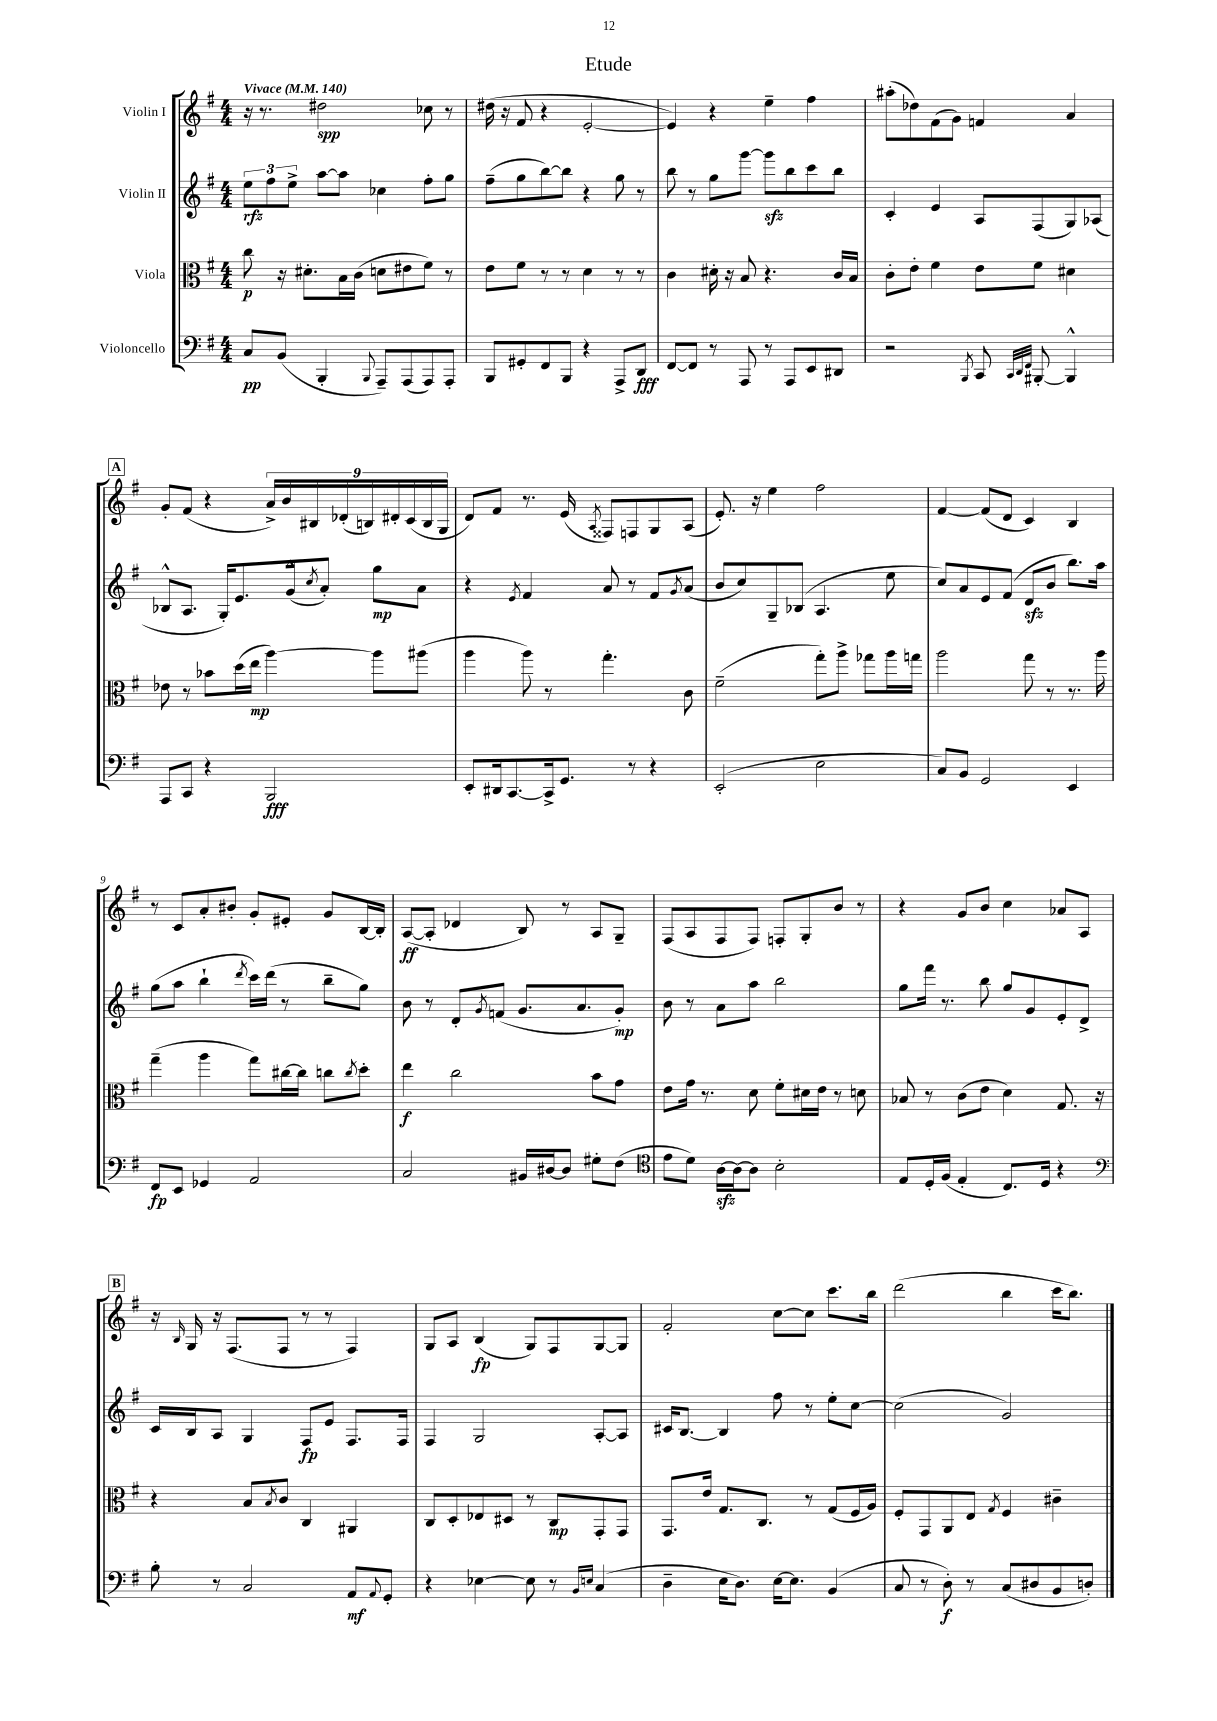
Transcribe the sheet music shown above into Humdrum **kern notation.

**kern	**dynam	**kern	**dynam	**kern	**dynam	**kern	**dynam
*part4	*part4	*part3	*part3	*part2	*part2	*part1	*part1
*staff4	*staff4	*staff3	*staff3	*staff2	*staff2	*staff1	*staff1
*I"Violoncello	*	*I"Viola	*	*I"Violin II	*	*I"Violin I	*
*clefF4	*	*clefC3	*	*clefG2	*	*clefG2	*
*k[f#]	*	*k[f#]	*	*k[f#]	*	*k[f#]	*
*M4/4	*	*M4/4	*	*M4/4	*	*M4/4	*
*MM140	*	*MM140	*	*MM140	*	*MM140	*
=1	=1	=1	=1	=1	=1	=1	=1
!	!	!	!	!	!	!LO:TX:a:B:t=Vivace	!
8C/L	pp	8cc\	p	12ee\L	rfz	16r	.
.	.	.	.	.	.	8.r	.
.	.	.	.	12ff#\	.	.	.
(8BB/J	.	16r	.	.	.	.	.
.	.	.	.	12ee^\J	.	.	.
.	.	8.d#X'\L	.	.	.	.	.
4BBB'/	.	.	.	[8aa\L	.	2dd#X\	spp
.	.	16B\L	.	8aa\J]	.	.	.
.	.	(16c\JJ	.	.	.	.	.
8qqBBB/	.	.	.	.	.	.	.
8AAA~/L)	.	8dn\L	.	4cc-X\	.	.	.
(8AAA/	.	8e#X\	.	.	.	.	.
8AAA/)	.	8f#\J)	.	8ff#'\L	.	8cc-X\	.
8AAA'/J	.	8r	.	8gg\J	.	8r	.
=2	=2	=2	=2	=2	=2	=2	=2
8BBB/L	.	8e\L	.	(8ff#~\L	.	(16dd#X\	.
.	.	.	.	.	.	16r	.
8GG#X'/	.	8f#\J	.	8gg\	.	8f#/	.
8FF#/	.	8r	.	[8bb\)	.	4r	.
8BBB/J	.	8r	.	8bb\J]	.	.	.
4r	.	4d\	.	4r	.	[2e'/	.
8AAA^/L	.	8r	.	8gg\	.	.	.
8DD/J	fff	8r	.	8r	.	.	.
=3	=3	=3	=3	=3	=3	=3	=3
[8FF#/L	.	4c\	.	8bb\	.	4e/])	.
8FF#/J]	.	.	.	8r	.	.	.
8r	.	16d#X'\	.	8gg\L	.	4r	.
.	.	16r	.	.	.	.	.
8AAA/	.	8B/	.	[8ggg\J	.	.	.
8r	.	4.r	.	8gggzz\L]	.	4ee~\	.
8AAA/L	.	.	.	8bb\	.	.	.
8EE/	.	.	.	8ccc\	.	4ff#\	.
8DD#X/J	.	16c/LL	.	8bb\J	.	.	.
.	.	16B/JJ	.	.	.	.	.
=4	=4	=4	=4	=4	=4	=4	=4
2r	.	8c'\L	.	4c'/	.	(8aa#X'\L	.
.	.	8e'\J	.	.	.	8dd-X\)	.
.	.	4f#\	.	4e/	.	(8f#\	.
.	.	.	.	.	.	8g\J)	.
8qBBB/	.	.	.	.	.	.	.
8CC/	.	8e\L	.	8A/L	.	4fn/	.
32qqCC/LLL	.	.	.	.	.	.	.
32qqDD/	.	.	.	.	.	.	.
32qqFF#/JJJ	.	.	.	.	.	.	.
[8BBB#X'/	.	8f#\J	.	(8F#/	.	.	.
4BBB#^^/]	.	4d#X\	.	8G/)	.	4a/	.
.	.	.	.	(8A-X/J	.	.	.
!!LO:LB:g=z
!!LO:REH:place=s1:t=A
=5	=5	=5	=5	=5	=5	=5	=5
8AAA/L	.	8e-X\	.	8B-X^^/L	.	8g'/L	.
8CC/J	.	8r	.	8.A/J	.	(8f#/J	.
4r	.	8b-X\L	.	.	.	4r	.
.	.	.	.	16G'/KL)	.	.	.
.	.	(16dd\L	.	8.e/	.	.	.
.	.	16ee\JJ	mp	.	.	.	.
2BBB/	fff	[4aa\)	.	.	.	18a^/LL)	.
.	.	.	.	.	.	18b/	.
.	.	.	.	(16g^^/k	.	.	.
.	.	.	.	.	.	18B#X/	.
.	.	.	.	8qcc/	.	.	.
.	.	.	.	8a'/J)	.	.	.
.	.	.	.	.	.	(18d-X'/	.
.	.	.	.	.	.	18Bn/)	.
.	.	8aa\L]	.	8gg\L	mp	.	.
.	.	.	.	.	.	18d#X'/	.
.	.	.	.	.	.	(18c/	.
.	.	(8aa#X\J	.	8a\J	.	.	.
.	.	.	.	.	.	18B/	.
.	.	.	.	.	.	18G/JJ	.
=6	=6	=6	=6	=6	=6	=6	=6
8EE'/L	.	4aa\	.	4r	.	8d/L)	.
16DD#X/k	.	.	.	.	.	8f#/J	.
[8.CC/	.	.	.	.	.	.	.
.	.	.	.	8qe/	.	.	.
.	.	8aa\)	.	4f#/	.	8.r	.
16CC^/k]	.	8r	.	.	.	.	.
8.GG/J	.	.	.	.	.	(16e/	.
.	.	.	.	.	.	8qA/	.
.	.	4.gg'\	.	8a/	.	8F##X/L)	.
8r	.	.	.	8r	.	8Fn/	.
4r	.	.	.	8f#/L	.	8G/	.
.	.	.	.	8qg/	.	.	.
.	.	8c\	.	(8a/J	.	(8A/J	.
=7	=7	=7	=7	=7	=7	=7	=7
(2EE'/	.	(2f#~\	.	8b/L	.	8.e'/)	.
.	.	.	.	8cc/)	.	.	.
.	.	.	.	.	.	16r	.
.	.	.	.	8G~/	.	4ee\	.
.	.	.	.	(8B-X/J	.	.	.
2E\	.	8gg'\L)	.	4.A/	.	2ff#\	.
.	.	8aa^\J	.	.	.	.	.
.	.	8gg-X\L	.	.	.	.	.
.	.	16aa\L	.	8ee\	.	.	.
.	.	16ggn\JJ	.	.	.	.	.
=8	=8	=8	=8	=8	=8	=8	=8
8C/L)	.	2aa\	.	8cc/L)	.	[4f#/	.
8BB/J	.	.	.	8a/	.	.	.
2GG/	.	.	.	8e/	.	(8f#/L]	.
.	.	.	.	(8f#/J	.	8d/J	.
.	.	8gg\	.	8dzz/L	.	4c/)	.
.	.	8r	.	8b/J	.	.	.
4EE/	.	8.r	.	8.bb\L)	.	4B/	.
.	.	16aa\	.	16aa\Jk	.	.	.
!!LO:LB:g=z
=9	=9	=9	=9	=9	=9	=9	=9
8FF#/L	fp	(4gg~\	.	(8gg\L	.	8r	.
8EE/J	.	.	.	8aa\J	.	8c/L	.
4GG-X/	.	4aa\	.	4bb`\	.	8a'/	.
.	.	.	.	.	.	8b#X'/J	.
.	.	.	.	8qddd/	.	.	.
2AA/	.	8gg\L)	.	16ccc\LL)	.	8g'/L	.
.	.	.	.	(16ddd\JJ	.	.	.
.	.	[16cc#X\L	.	8r	.	8e#X'/J	.
.	.	16cc#\JJ]	.	.	.	.	.
.	.	8ccn\L	.	8bb~\L	.	8g/L	.
.	.	8qcc/	.	.	.	.	.
.	.	8dd'\J	.	8gg\J)	.	[16B/L	.
.	.	.	.	.	.	16B'/JJ]	.
=10	=10	=10	=10	=10	=10	=10	=10
2C/	.	4ee\	f	8b\	.	([8A/L	ff
.	.	.	.	8r	.	8A'/J]	.
.	.	2cc\	.	8d'/L	.	4d-X/	.
.	.	.	.	8qg/	.	.	.
.	.	.	.	(8fn/J	.	.	.
16BB#X/LL	.	.	.	8.g/L	.	8B/)	.
[16D#X/J	.	.	.	.	.	.	.
8D#/J]	.	.	.	.	.	8r	.
.	.	.	.	8.a/	.	.	.
8G#X'\L	.	8b\L	.	.	.	8A/L	.
(8F#\J	.	8g\J	.	8g'/J)	mp	8G~/J	.
=11	=11	=11	=11	=11	=11	=11	=11
*clefC4	*	*	*	*	*	*	*
8e\L	.	8e\L	.	8b\	.	(8F#/L	.
8d\J)	.	16g\Jk	.	8r	.	8A/	.
.	.	8.r	.	.	.	.	.
[16Azz\LL	.	.	.	8a\L	.	8F#/	.
16A\J_	.	.	.	.	.	.	.
8A\J]	.	8d\	.	8aa\J	.	8F#/J)	.
2B'\	.	8f#'\L	.	2bb\	.	8Fn'/L	.
.	.	16d#X\L	.	.	.	8G'/	.
.	.	16e\JJ	.	.	.	.	.
.	.	8r	.	.	.	8b/J	.
.	.	8dn\	.	.	.	8r	.
=12	=12	=12	=12	=12	=12	=12	=12
8E/L	.	8B-X/	.	8gg\L	.	4r	.
16D'/L	.	8r	.	16fff#\Jk	.	.	.
(16F#/JJ	.	.	.	8.r	.	.	.
4E'/	.	(8c\L	.	.	.	8g/L	.
.	.	8e\J	.	8bb\	.	8b/J	.
8.C/L)	.	4d\)	.	8gg/L	.	4cc\	.
.	.	.	.	8g/	.	.	.
16D/Jk	.	.	.	.	.	.	.
4r	.	8.G/	.	8e'/	.	8a-X/L	.
.	.	.	.	8d^/J	.	8A/J	.
.	.	16r	.	.	.	.	.
!!LO:LB:g=z
!!LO:REH:place=s1:t=B
=13	=13	=13	=13	=13	=13	=13	=13
*clefF4	*	*	*	*	*	*	*
8B'\	.	4r	.	16c/LL	.	16r	.
.	.	.	.	.	.	16qqB/	.
.	.	.	.	16B/J	.	16G/	.
8r	.	.	.	8A/J	.	16r	.
.	.	.	.	.	.	(8.F#/L	.
2C/	.	8B/L	.	4G/	.	.	.
.	.	8qB/	.	.	.	.	.
.	.	8c/J	.	.	.	8F#/J	.
.	.	4C/	.	8F#/L	fp	8r	.
.	.	.	.	8e/J	.	8r	.
8AA/L	mf	4AA#X/	.	8.F#/L	.	4F#/)	.
8qqAA/	.	.	.	.	.	.	.
8GG'/J	.	.	.	.	.	.	.
.	.	.	.	16F#/Jk	.	.	.
=14	=14	=14	=14	=14	=14	=14	=14
4r	.	8C/L	.	4F#/	.	8G/L	.
.	.	8D'/	.	.	.	8A/J	.
[4E-X\	.	8E-X/	.	2G/	.	(4B/	fp
.	.	8D#X/J	.	.	.	.	.
8E-\]	.	8r	.	.	.	8G/L)	.
8r	.	8C/L	mp	.	.	8F#/	.
16qqBB/LL	.	.	.	.	.	.	.
16qqEn/JJ	.	.	.	.	.	.	.
(4C/	.	8GG'/	.	[8A'/L	.	[8G/	.
.	.	8GG/J	.	8A/J]	.	8G/J]	.
=15	=15	=15	=15	=15	=15	=15	=15
4D~\	.	8.GG/L	.	16c#X/KL	.	2f#'/	.
.	.	.	.	[8.B/J	.	.	.
.	.	16e/Jk	.	.	.	.	.
16E\KL	.	8.G/L	.	4B/]	.	.	.
8.D\J)	.	.	.	.	.	.	.
.	.	8.C/J	.	.	.	.	.
[16E\KL	.	.	.	8ff#\	.	[8cc\L	.
8.E\J]	.	.	.	.	.	.	.
.	.	8r	.	8r	.	8cc\J]	.
(4BB/	.	(8G/L	.	8ee'\L	.	8.ccc\L	.
.	.	16F#/L	.	[8cc\J	.	.	.
.	.	16A/JJ)	.	.	.	16bb\Jk	.
=16	=16	=16	=16	=16	=16	=16	=16
8C/	.	8F#'/L	.	(2cc\]	.	(2ddd\	.
8r	.	8GG/	.	.	.	.	.
8D'\)	f	8AA/	.	.	.	.	.
8r	.	8E/J	.	.	.	.	.
.	.	8qG/	.	.	.	.	.
(8C/L	.	4F#/	.	2g/)	.	4bb\	.
8D#X/	.	.	.	.	.	.	.
8BB/	.	4c#X~\	.	.	.	16ccc\KL	.
.	.	.	.	.	.	8.bb\J)	.
8Dn'/J)	.	.	.	.	.	.	.
==	==	==	==	==	==	==	==
*-	*-	*-	*-	*-	*-	*-	*-
